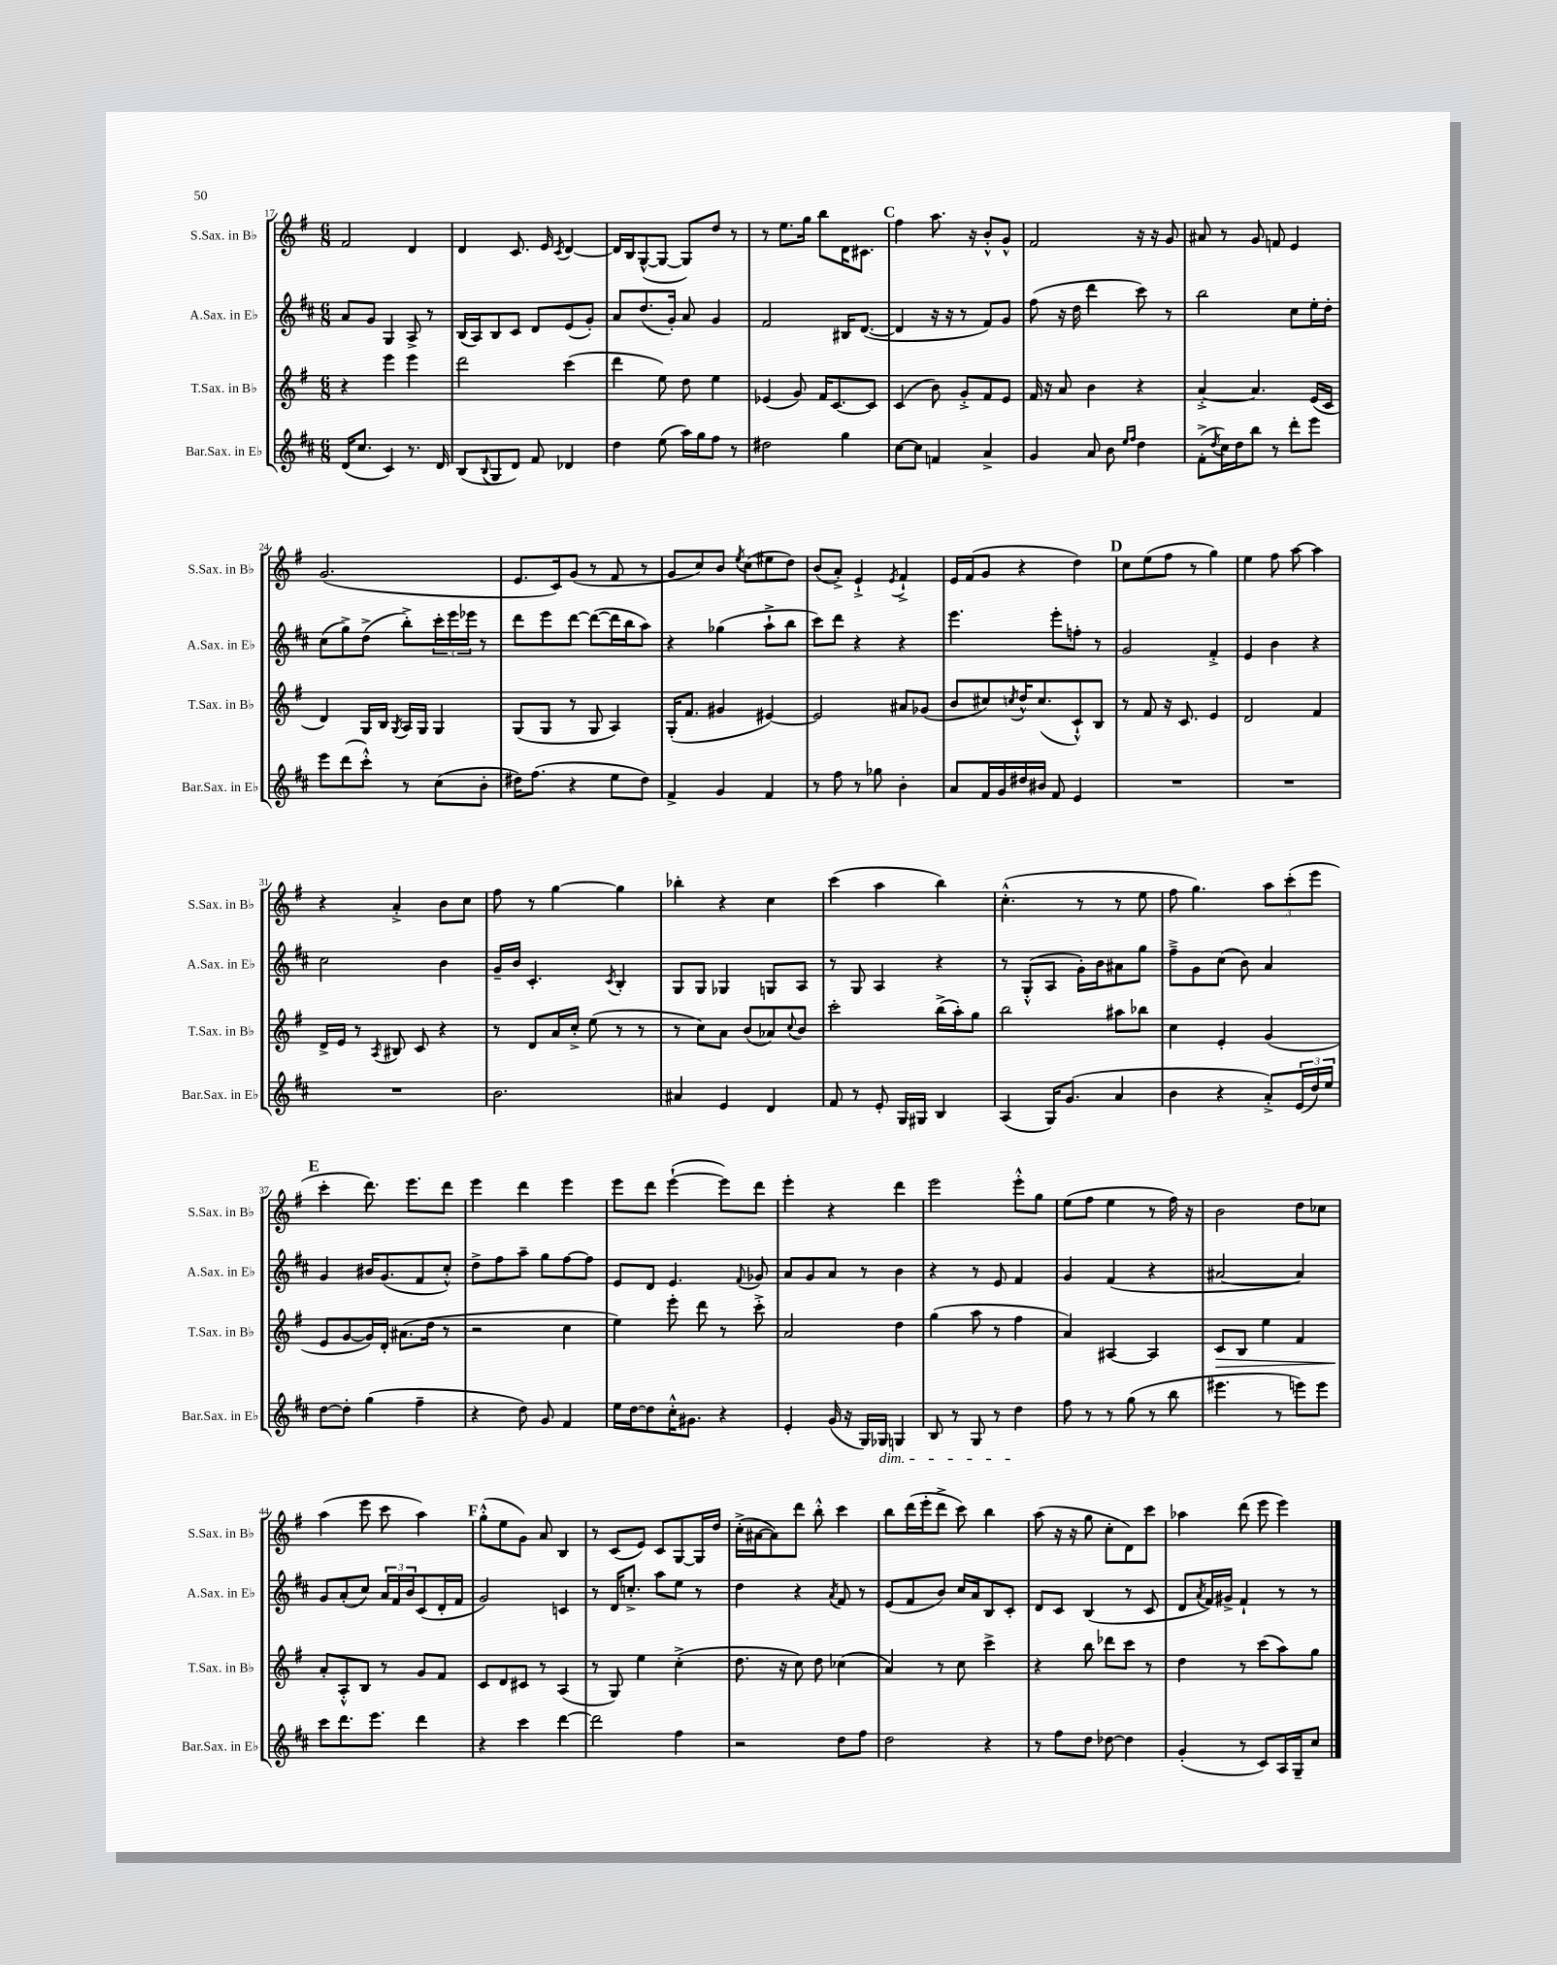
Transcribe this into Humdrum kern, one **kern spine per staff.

**kern	**kern	**kern	**kern
*staff4	*staff3	*staff2	*staff1
*clefG2	*clefG2	*clefG2	*clefG2
*k[f#c#]	*k[f#]	*k[f#c#]	*k[f#]
*M6/8	*M6/8	*M6/8	*M6/8
(16d	4r	8a	2f#
8.cc#	.	.	.
.	.	8g	.
4c#)	4eee	4G	.
8.r	4eee	8A^	4d
.	.	8r	.
16d	.	.	.
=	=	=	=
(8B	2ddd	(16B	4d
.	.	16A)	.
8qqB	.	.	.
8G	.	8B	.
8d)	.	8c#	8.c
8f#	.	8d	.
.	.	.	16e
.	.	.	8qc
4d-	(4ccc	(8e	[4d
.	.	8g')	.
=	=	=	=
4dd	4ddd	8a	16d]
.	.	.	16B
.	.	(8.dd	([8G^^
(8ee	8ee)	.	8G_
.	.	16g')	.
16aa)	8dd	8a	8G])
16gg	.	.	.
8ff#	4ee	4g	8dd
8r	.	.	8r
=	=	=	=
2dd#	(4e-	2f#	8r
.	.	.	8.ee
.	8g)	.	.
.	.	.	16gg
.	16f#	.	8bb
.	[8.c	.	.
4gg	.	16B#	16d
.	.	([8.d	8.c#
.	8c]	.	.
=	=	=	=
[8cc#	(4c	4d]	4ff#
8cc#]	.	.	.
4f	8b)	16r	8.aa
.	.	16r	.
.	8g'^	8r	.
.	.	.	16r
4a^	8f#	8f#)	8b'^^
.	8e	8g	8g^^
=	=	=	=
4g	16f#	(8ff#	2f#
.	16r	.	.
.	8a	16r	.
.	.	16dd	.
8a	4b	4ddd	.
8b	.	.	.
16qqee	.	.	.
16qqff#	.	.	.
4dd	4r	8ccc#)	16r
.	.	.	16r
.	.	8r	8g
=	=	=	=
(8f#'^	[4a'^	2bb	8a#
8qdd	.	.	.
16cc#)	.	.	8r
16dd	.	.	.
8bb	4.a]	.	8g
8r	.	.	8f
8ddd'	.	8cc#	4e
8eee	(16e	16ee'	.
.	16c	16dd'	.
=	=	=	=
8eee	4d)	(8cc#	(2.g
(8ddd	.	8gg^)	.
8ccc#'^^)	16G	(8dd^	.
.	16B	.	.
.	8qG	.	.
8r	16A	8bb'^)	.
.	16G	.	.
(8cc#	4G	24ccc#'	.
.	.	24eee	.
.	.	24eee-	.
8b'	.	8r	.
=	=	=	=
16dd#)	(8G	8ddd	8.e
(8.ff#	.	.	.
.	8G	8eee	.
.	.	.	16c)
4r	8r	[8ddd	(8g
.	8G	(8ddd_	8r
8ee	4A)	16ddd]	8f#
.	.	16bb	.
8dd#)	.	8aa)	8r
=	=	=	=
4f#^	(16G'	4r	8g
.	8.f#	.	.
.	.	.	8cc)
4g	4g#	(4gg-	8b
.	.	.	8qee
.	.	.	(8cc
4f#	[4e#)	8aa`^	8ee#
.	.	8bb	8dd)
=	=	=	=
8r	2e#]	8ccc#)	(8b
8ff#	.	8ddd	8a'^)
8r	.	4r	4e`^
8gg-	.	.	.
.	.	.	8qe
4b'	8a#	4r	4f#`^
.	(8g-	.	.
=	=	=	=
8a	8b	4.eee	16e
.	.	.	(16f#
16f#	8cc#)	.	8g
16g	.	.	.
.	8qcc	.	.
16dd#	16dd^^	.	4r
16b#	(8.cc	.	.
8f#	.	8eee'	.
4e	8c`^^)	8ff'	4dd)
.	8B	8r	.
=	=	=	=
2.r	8r	2g	8cc
.	8f#	.	(8ee
.	16r	.	8ff#
.	8.c	.	.
.	.	.	8r
.	4e	4f#'^	4gg)
=	=	=	=
2.r	2d	4e	4ee
.	.	4b	8ff#
.	.	.	[8aa
.	4f#	4r	4aa]
=	=	=	=
2.r	16d^	2cc#	4r
.	16e	.	.
.	8r	.	.
.	8qA	.	.
.	8B#	.	4a'^
.	8c	.	.
.	4r	4b	8b
.	.	.	8cc
=	=	=	=
2.b	8r	16g~	8ff#
.	.	16b	.
.	8d	4.c#'	8r
.	16a	.	[4gg
.	16cc'^	.	.
.	(8ee	.	.
.	.	8qc#	.
.	8r	4B'	4gg]
.	8r	.	.
=	=	=	=
4a#	8r	8G	4bb-'
.	8cc)	8G	.
4e	8a	4G-	4r
.	(8b	.	.
4d	8a-)	8G	4cc
.	8qqcc	.	.
.	8b	8A	.
=	=	=	=
8f#	2ccc'	8r	(4ccc
8r	.	8G	.
8e'	.	4A	4aa
16G	.	.	.
16G#	.	.	.
4B	(16bb^	4r	4bb)
.	16aa')	.	.
.	8gg	.	.
=	=	=	=
(4A	2bb	8r	(4.cc'^^
.	.	(8G'^^	.
16G)	.	8A	.
(8.g	.	.	.
.	.	16g')	8r
.	.	16b	.
4a	8aa#	8a#	8r
.	8bb-	8gg	8ee
=	=	=	=
4b	4cc	8ff#~^	8ff#
.	.	8g	4.gg)
4r	4e'	(8cc#	.
.	.	8b)	.
8a'^)	(4g	4a	12aa
.	.	.	(12ccc'
(24e	.	.	.
24dd)	.	.	12eee
24ee	.	.	.
=	=	=	=
[8dd	8e	4g	4ccc'
8dd']	[8g	.	.
(4gg	16g])	16b#	8.ddd)
.	16d'	(8.g	.
.	(8.a#	.	.
.	.	.	8.eee
4ff#~	.	8f#	.
.	16dd	.	.
.	8r	8cc#'^^)	8ddd
=	=	=	=
4r	2r	8dd^	4eee
.	.	8ff#	.
8dd)	.	8aa~	4ddd
8g	.	8gg	.
4f#	4cc	[8ff#	4eee
.	.	8ff#]	.
=	=	=	=
16ee	4ee)	8e	8eee
[16dd	.	.	.
8dd]	.	8d	8ddd
16cc#'^^	8eee'	4.e	([4eee`
8.g#	.	.	.
.	8ddd	.	.
4r	8r	.	8eee])
.	.	8qqf#	.
.	8ccc'^	8g-	8ddd
=	=	=	=
4e'	2a	8a	4eee'
.	.	8g	.
(16g	.	8a	4r
16r	.	.	.
16G)	.	8r	.
16G-	.	.	.
4G	4dd	4b	4ddd
=	=	=	=
8B	(4gg	4r	2eee
8r	.	.	.
8G	8aa	8r	.
8r	8r	8e	.
4dd	4ff#	4f#	8eee'^^
.	.	.	8gg
=	=	=	=
8ff#	4a)	4g	(8ee
8r	.	.	8ff#
8r	[4A#	(4f#	4ee
(8gg	.	.	.
8r	4A#]	4r	8r
8bb	.	.	16ff#)
.	.	.	16r
=	=	=	=
4.eee#	8c	[2a#	2b
.	8B	.	.
.	4ee	.	.
8r	.	.	.
8eee)	4f#	4a#])	8dd
8eee	.	.	8cc-
=	=	=	=
8ccc#	8a'	8g	(4aa
8.ddd	8A'^^	(8a'	.
.	8B	8cc#)	8eee
8.eee	.	.	.
.	8r	24a	8ccc
.	.	24f#	.
.	.	24b	.
4ddd	8g	(8c#	4aa)
.	8f#	16d'	.
.	.	16f#	.
=	=	=	=
4r	8c	2g)	(8gg'^^
.	8d	.	8ee
4ccc#	8c#	.	8g)
.	8r	.	8a
[4ddd	(4A	4c	4B
=	=	=	=
2ddd]	8r	8r	8r
.	8G)	16d	(8c
.	.	8.cc'^	.
.	4ee	.	8e)
.	.	8aa	8c
4ff#	(4cc'^	8ee	[8G
.	.	8r	16G]
.	.	.	16dd
=	=	=	=
2r	8.dd	4dd	(16cc'^
.	.	.	[16a#
.	.	.	8a#])
.	16r	.	.
.	8cc)	4r	8ddd
.	8dd	.	8bb'^^
.	.	8qa	.
8dd	(4cc-	8f#	4ccc
8ff#	.	8r	.
=	=	=	=
2dd	4a)	(8e	8bb
.	.	8f#	(16ddd
.	.	.	16eee'
.	8r	8b)	8ddd^
.	8cc	16cc#	8ccc)
.	.	16a	.
4r	4ccc^	8B	4bb
.	.	8c#'	.
=	=	=	=
8r	4r	8d	(8aa
8ff#	.	8c#	16r
.	.	.	16r
8dd	8bb	(4B	8gg
[8dd-	8ddd-	.	8cc'
4dd-]	8ccc	8r	8d)
.	8r	8c#	8ccc
=	=	=	=
(4g'	4dd	8d	4aa-
.	.	8qa	.
.	.	16f#)	.
.	.	16g#^	.
8r	8r	4f#`	(8ddd
8c#)	(8ccc	.	8eee
16A	8aa)	8r	4eee)
16G~	.	.	.
8cc#	8gg	8r	.
==	==	==	==
*-	*-	*-	*-
